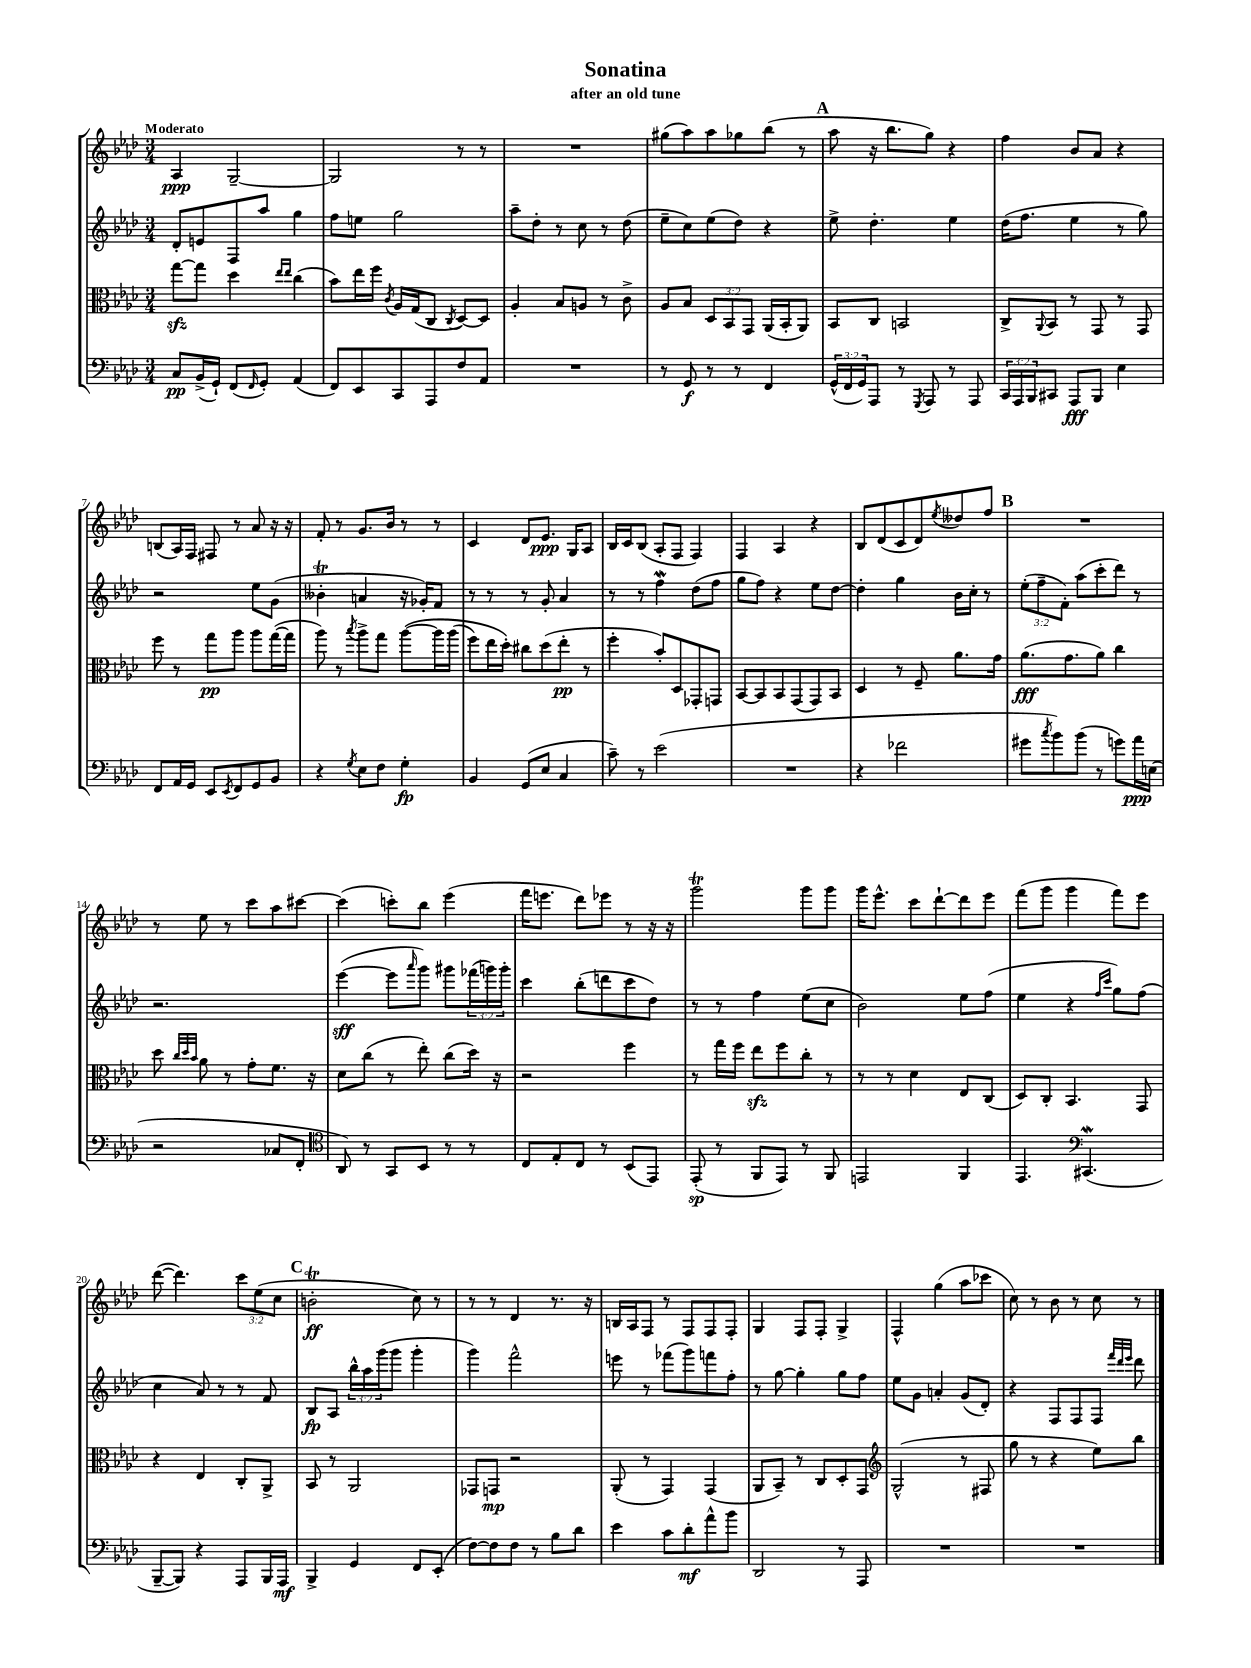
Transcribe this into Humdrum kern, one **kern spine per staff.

**kern	**kern	**kern	**kern
*staff4	*staff3	*staff2	*staff1
*clefF4	*clefC3	*clefG2	*clefG2
*k[b-e-a-d-]	*k[b-e-a-d-]	*k[b-e-a-d-]	*k[b-e-a-d-]
*M3/4	*M3/4	*M3/4	*M3/4
8C/L	[8gg\L	8d-'/L	4A-/
(16BB-^/L	8gg\]J	8e/	.
16GG`/JJ)	.	.	.
(8FF/L	4dd-\	8F/	[2G~/
16qqFF/	.	.	.
8GG'/J)	.	8aa-/J	.
.	16qqee-/LL	.	.
.	16qqee-/JJ	.	.
(4AA-/	(4cc\	4gg\	.
=	=	=	=
8FF/L)	8b-\L)	8ff\L	2G/]
8EE-/	16ee-\L	8ee\J	.
.	16ff\JJ	.	.
.	8qc/	.	.
8CC/	16A-/LL	2gg\	.
.	(16G/J	.	.
8AAA-/	8C/J	.	.
.	8qC/	.	.
8F/	[8D-/L)	.	8r
8AA-/J	8D-/]J	.	8r
=	=	=	=
2.r	4A-'/	8aa-~\L	2.r
.	.	8dd-'\J	.
.	8B-/L	8r	.
.	8A/J	8cc\	.
.	8r	8r	.
.	8c^\	(8dd-\	.
=	=	=	=
8r	8A-/L	8ee-~\L	(8gg#\L
8GG/	8B-/J	8cc\)	8aa-\)
8r	12D-/L	(8ee-\	8aa-\
.	12BB-/	.	.
8r	.	8dd-\J)	8gg-\
.	12GG/J	.	.
4FF/	(16AA-/LL	4r	(8bb-\J
.	16BB-'/J	.	.
.	8AA-/J)	.	8r
=	=	=	=
(24GG^^/LL	8BB-/L	8ee-^\	8aa-\
24FF/	.	.	.
24GG/J)	.	.	.
8AAA-/J	8C/J	4.dd-'\	16r
.	.	.	8.bb-\L
8r	2BB/	.	.
8qGGG/	.	.	.
8AAA-/	.	.	8gg\J)
8r	.	4ee-\	4r
8AAA-/	.	.	.
=	=	=	=
24CC/LL	8C^/L	(16dd-\LK	4ff\
24AAA-/	.	.	.
.	.	8.ff\J	.
24BBB-/J	.	.	.
.	8qqAA-/	.	.
8CC#/J	8BB-/J	.	.
8AAA-/L	8r	4ee-\	8b-/L
8BBB-/J	8GG/	.	8a-/J
4E-\	8r	8r	4r
.	8GG/	8gg\)	.
=	=	=	=
8FF/L	8ff\	2r	(8B/L
16AA-/L	8r	.	16A-/L)
16GG/JJ	.	.	16F/JJ
8EE-/L	8gg\L	.	8F#/
8qEE-/	.	.	.
8FF/	8aa-\J	.	8r
8GG/	8aa-\L	8ee-\L	8a-/
8BB-/J	([16gg\L	(8g\J	16r
.	16gg\]JJ	.	16r
=	=	=	=
4r	8aa-\)	4b--'\	8f'/
.	8r	.	8r
8qG/	8qbb-/	.	.
8E-\L	8aa-^\L	4a/	8.g/L
8F\J	8gg\J	.	.
.	.	.	16b-/Jk
4G'\	&([8aa-\L	16r	8r
.	.	16g-'/LK)	.
.	16aa-\]L	8f/J	8r
.	(16aa-\JJ	.	.
=	=	=	=
4BB-/	8ff\L)	8r	4c/
.	16ee-\L	8r	.
.	16dd-'\JJ&)	.	.
(8GG/L	8cc#\L	8r	8d-/L
8E-/J	(8dd-\	8g'/	8.e-/J
4C/	8ee-'\J	4a-/	.
.	.	.	16G/LK
.	8r	.	8A-/J
=	=	=	=
8c~\)	4ff'\	8r	16B-/LL
.	.	.	16c/J
8r	.	8r	(8B-/J
(2e-\	8b-'/L)	4ff\	8A-'/L
.	8D-/	.	8F/J
.	8GG-'/	(8dd-\L	4F/)
.	8GG/J	8ff\J	.
=	=	=	=
2.r	[8BB-/L	8gg\L	4F/
.	8BB-/]	8ff\J)	.
.	8BB-/	4r	4A-/
.	(8GG/	.	.
.	8GG/)	8ee-\L	4r
.	8BB-/J	[8dd-\J	.
=	=	=	=
4r	4D-/	4dd-'\]	8B-/L
.	.	.	(8d-/
2f-\	8r	4gg\	8c/
.	8F~/	.	8d-/)
.	.	.	8qee-/
.	8.a-\L	16b-\LL	8dd--/
.	.	16cc'\JJ	.
.	.	8r	8ff/J
.	16g\Jk	.	.
=	=	=	=
8g#\L	(8.a-\L	(12ee-'\L	2.r
.	.	12ff~\	.
8qcc/	.	.	.
8b-\)	.	.	.
.	.	12f'\J)	.
.	8.g\	.	.
(8b-\J	.	(8aa-\L	.
8r	8a-\J)	8ccc'\	.
8g\L)	4cc\	8ddd-\J)	.
16a-\L	.	8r	.
(16E\JJ	.	.	.
=	=	=	=
2r	8dd-\	2.r	8r
.	32qqcc/LLL	.	.
.	32qqdd-/	.	.
.	32qqb-/JJJ	.	.
.	8a-\	.	8ee-\
.	8r	.	8r
.	8g'\L	.	8ccc\L
8C-/L	8.f\J	.	8aa-\
8FF'/J	.	.	[8ccc#\J
.	16r	.	.
=	=	=	=
*clefC4	*	*	*
8AA-/)	8d-\L	([4eee-\	(4ccc#\]
8r	(8cc\J	.	.
8GG/L	8r	8eee-\]L	8ccc'\L)
.	.	16qqaaa-/	.
8BB-/J	8ee-'\)	8ggg\J)	8bb-\J
8r	(8cc\L	8ggg#\L	(4eee-\
8r	16dd-\Jk)	(24fff-\L	.
.	.	24ggg\)	.
.	16r	.	.
.	.	24ggg'\JJ	.
=	=	=	=
8C/L	2r	4ccc\	16fff\LK
.	.	.	8.eee\J
8E-'/	.	.	.
8C/J	.	(8bb-'\L	8ddd-\L)
8r	.	8ddd\	8eee-\J
(8BB-/L	4ff\	8ccc\	8r
8EE-/J)	.	8dd-\J)	16r
.	.	.	16r
=	=	=	=
(8EE-'/	8r	8r	2ggg\
8r	16gg\LL	8r	.
.	16ff\JJ	.	.
8FF/L	8ee-\L	4ff\	.
8EE-/J)	8ff\	.	.
8r	8cc'\J	(8ee-\L	8ggg\L
8FF/	8r	8cc\J	8ggg\J
=	=	=	=
2EE/	8r	2b-\)	16ggg\LK
.	.	.	8.eee-^^\J
.	8r	.	.
.	4d-\	.	8ccc\L
.	.	.	[8ddd-`\
4FF/	8E-/L	8ee-\L	8ddd-\]
.	(8C/J	(8ff\J	8eee-\J
=	=	=	=
4.EE-/	8D-/L)	4ee-\	(8fff\L
.	8C'/J	.	8ggg\J
.	4.BB-/	4r	4ggg\
*clefF4	*	*	*
(4.CC#/	.	.	.
.	.	16qqff/LL	.
.	.	16qqccc/JJ	.
.	.	8gg\L)	8fff\L)
.	8GG/	(8ff\J	8eee-\J
=	=	=	=
[8BBB-~/L	4r	4cc\	([8ddd-\
8BBB-/]J)	.	.	4.ddd-\])
4r	4E-/	8a-/)	.
.	.	8r	.
8AAA-/L	8C'/L	8r	12ccc\L
.	.	.	(12ee-\
16BBB-/L	8AA-^/J	8f/	.
.	.	.	12cc\J
16AAA-/JJ	.	.	.
=	=	=	=
4BBB-^/	8BB-/	8B-/L	2b'\
.	8r	8A-/J	.
4GG/	2AA-/	24bb-^^\LL	.
.	.	24aa-\	.
.	.	(24ggg\J	.
.	.	8ggg\J	.
8FF/L	.	4ggg'\	8cc\)
(8EE-'/J	.	.	8r
=	=	=	=
[8F\L)	8GG-/L	4ggg\)	8r
8F\]	8GG/J	.	8r
8F\J	2r	2fff^^\	4d-/
8r	.	.	.
8B-\L	.	.	8.r
8d-\J	.	.	.
.	.	.	16r
=	=	=	=
4e-\	(8AA-'/	8eee\	16B/LL
.	.	.	16A-/J
.	8r	8r	8F/J
8c\L	4GG/)	(8fff-\L	8r
8d-'\	.	8ggg\)	8F/L
8a-^^\	(4GG/	8fff\	8F/
8b-\J	.	8ff'\J	8F'/J
=	=	=	=
2DD-/	8AA-/L	8r	4G/
.	8BB-~/J)	[8gg\	.
.	8r	4gg'\]	8F/L
.	8C/L	.	8F'/J
8r	8D-'/	8gg\L	4G^/
8AAA-/	8GG/J	8ff\J	.
=	=	=	=
*	*clefG2	*	*
2.r	(2G^^/	8ee-\L	4F^^/
.	.	8g\J	.
.	.	4a'/	(4gg\
.	8r	(8g/L	8aa-\L
.	8F#/	8d-'/J)	8ccc-\J
=	=	=	=
2.r	8gg\	4r	8cc\)
.	8r	.	8r
.	4r	8F/L	8b-\
.	.	8F/	8r
.	8ee-\L)	8F/J	8cc\
.	.	32qqfff/LLL	.
.	.	32qqddd-/	.
.	.	32qqeee-/JJJ	.
.	8bb-\J	8ddd-\	8r
==	==	==	==
*-	*-	*-	*-
